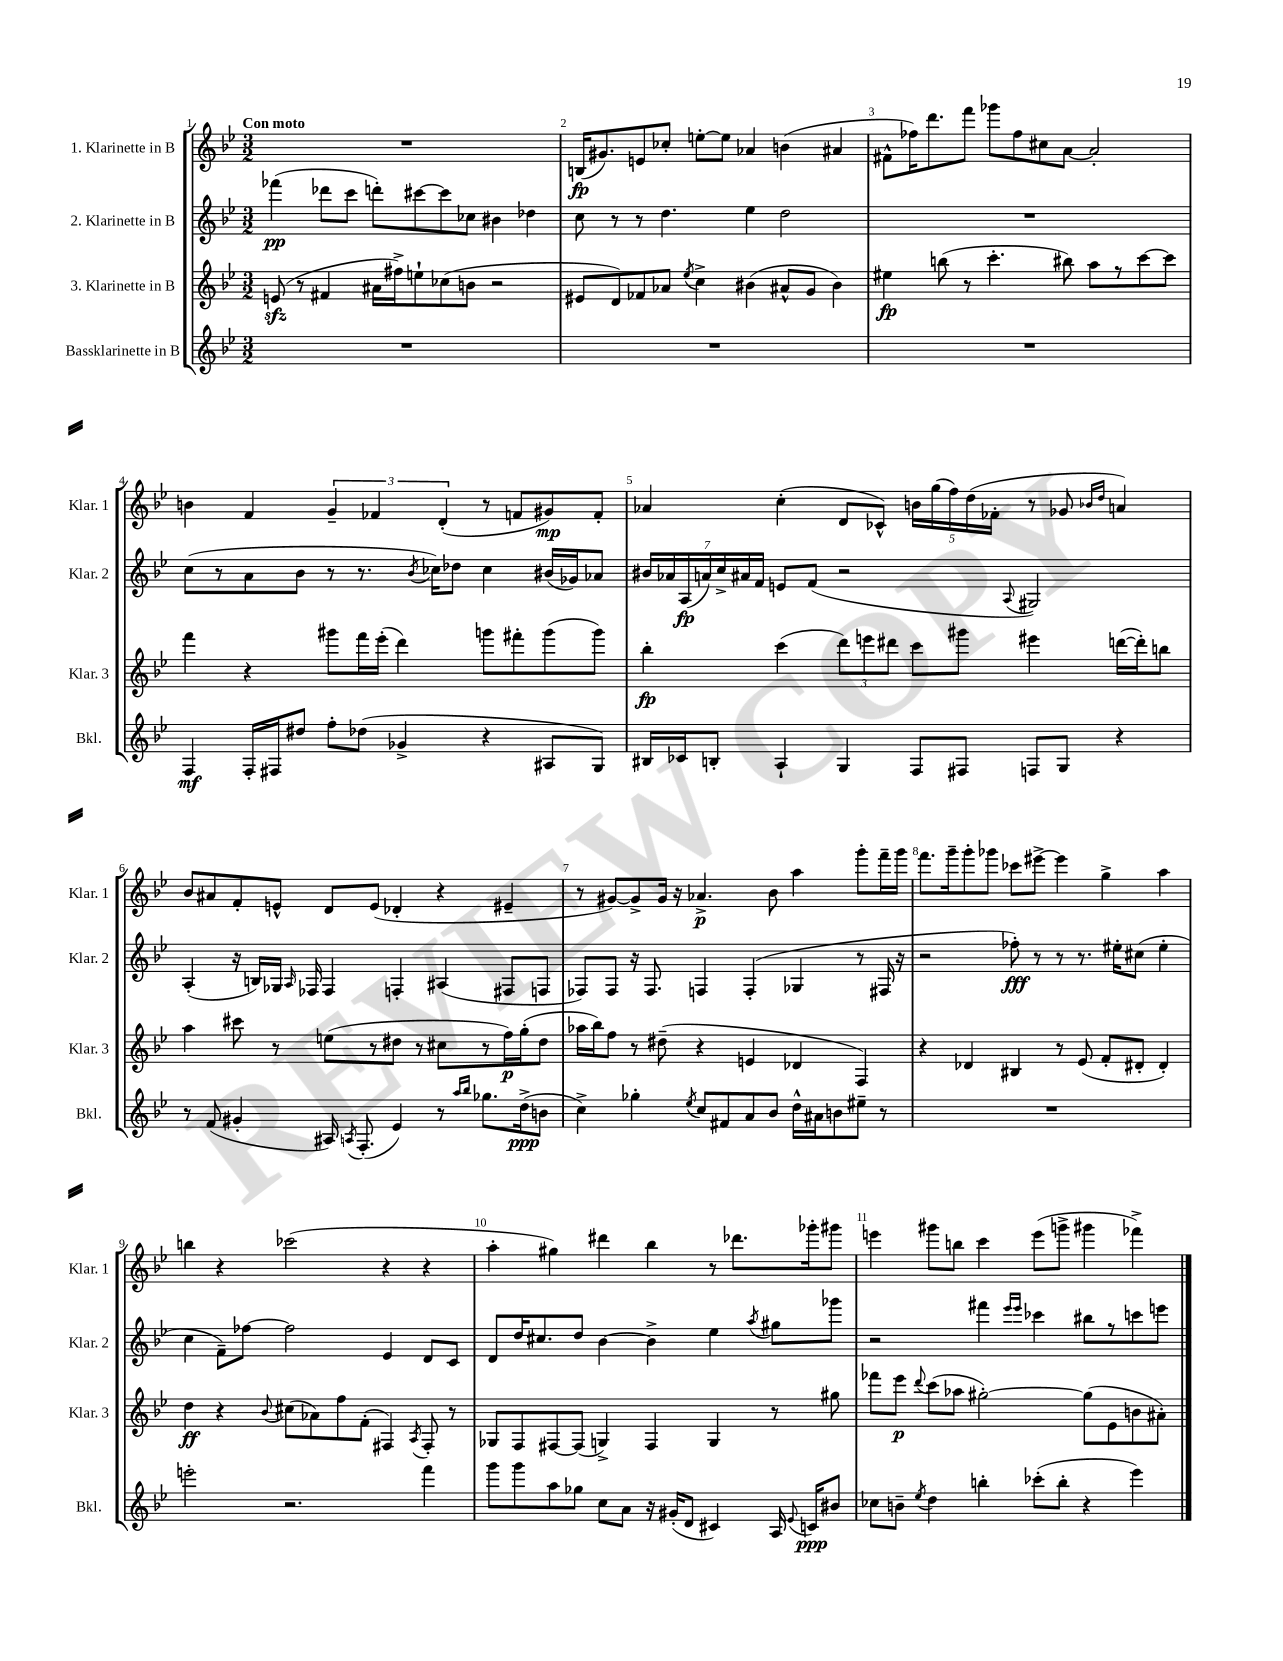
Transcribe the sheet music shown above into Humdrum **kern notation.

**kern	**kern	**kern	**kern
*staff4	*staff3	*staff2	*staff1
*clefG2	*clefG2	*clefG2	*clefG2
*k[b-e-]	*k[b-e-]	*k[b-e-]	*k[b-e-]
*M3/2	*M3/2	*M3/2	*M3/2
1.r	(8e	(4fff-	1.r
.	8r	.	.
.	4f#	8ddd-	.
.	.	8ccc	.
.	16a#	8ddd')	.
.	16ff#^)	.	.
.	8ee`	[8ccc#	.
.	(8cc-	8ccc#]	.
.	8b	8cc-	.
.	2r	4b#	.
.	.	4dd-	.
=	=	=	=
1.r	8e#	8cc	(16B
.	.	.	8.g#)
.	8d)	8r	.
.	8f-	8r	8e
.	8a-	4.dd	8cc-'
.	8qee-	.	.
.	4cc^	.	[8ee'
.	.	.	8ee]
.	(4b#	4ee-	4a-
.	8a#^^	2dd	(4b
.	8g	.	.
.	4b#)	.	4a#
=	=	=	=
1.r	4ee#	1.r	8f#^^
.	.	.	16ff-)
.	.	.	8.ddd
.	(8bb	.	.
.	8r	.	8fff
.	4.ccc'	.	8ggg-
.	.	.	8ff-
.	.	.	8cc#
.	8bb#)	.	[8a
.	8aa	.	2a']
.	8r	.	.
.	[8ccc	.	.
.	8ccc]	.	.
=	=	=	=
4F	4fff	(8cc	4b
.	.	8r	.
16F'	4r	8a	4f
16F#	.	.	.
8dd#	.	8b-	.
8ff'	8ggg#	8r	6g~
(8dd-	16fff	8.r	.
.	.	.	6f-
.	(16eee-'	.	.
4g-^	4ddd)	.	.
.	.	8qb-	.
.	.	16cc-)	.
.	.	.	(6d'
.	.	8dd-	.
4r	8ggg	4cc-	8r
.	8fff#'	.	8f
8A#	(8ggg	(16b#	8g#)
.	.	16g-)	.
8G)	8ggg)	8a-	8f'
=	=	=	=
16B#	4bb-'	28b#	4a-
.	.	28a-	.
16c-	.	.	.
.	.	(28A	.
.	.	28a)	.
8B'	.	.	.
.	.	28cc^	.
.	.	28a#	.
.	.	28f	.
4A`	(4ccc	8e	(4cc'
.	.	(8f	.
4G	12ddd)	2r	8d
.	12eee	.	.
.	.	.	8c-^^)
.	12ddd#	.	.
8F	8ccc	.	20b
.	.	.	(20gg
.	.	.	20ff)
8F#	8ggg#	.	.
.	.	.	(20dd
.	.	.	20f-'
.	.	8qqA	.
8F	4eee#	2G#)	8r
8G	.	.	8g-
.	.	.	16qqb-
.	.	.	16qqdd
4r	([16ddd	.	4a)
.	16ddd'])	.	.
.	8bb	.	.
=	=	=	=
8r	4aa	(4A'	8b-
(8f	.	.	8a#
4g#'	8ccc#	16r	8f'
.	.	16B)	.
.	8r	16G-	8e^^
.	.	16qqA	.
.	.	16F-	.
16A#)	(8ee	4F-	8d
8qA	.	.	.
(8.F'	.	.	.
.	8r	.	(8e
4e-)	8dd#	4F'	4d-'
.	8r	.	.
8r	8cc#	(4A#	4r
16qqaa	.	.	.
16qqbb-	.	.	.
8.gg-	8r	.	.
.	16ff)	8F#	4e#~
(16dd^	(16gg'	.	.
8b	8dd#	8F	.
=	=	=	=
4cc^)	16aa-	8F-)	8r
.	16bb-)	.	.
.	8ff	8F-	[8g#)
4gg-'	8r	16r	8g#^]
.	.	8.F-	.
.	(8dd#~	.	16g#
.	.	.	16r
8qee-	.	.	.
8cc	4r	4F	4.a-^
8f#	.	.	.
8a	4e	(4F'	.
8b-	.	.	8b-
16dd^^	4d-	4G-	4aa
16a#	.	.	.
8b	.	.	.
8ee#~	4F)	8r	8ggg'
8r	.	16F#	16fff~
.	.	16r	16ggg
=	=	=	=
1.r	4r	2r	8.fff
.	.	.	16ggg~
.	4d-	.	8ggg'
.	.	.	8ggg-
.	4B#	8ff-')	8ccc-
.	.	8r	[8eee#^
.	8r	8r	4eee#]
.	(8e-	8.r	.
.	8f'	.	4gg^
.	.	16ee#'	.
.	8d#'	(8cc#	.
.	4d#')	4ee#'	4aa
=	=	=	=
2eee'	4dd	4cc	4bb
.	4r	8f~)	4r
.	.	[8ff-	.
.	8qqb-	.	.
2.r	(8cc#	2ff-]	(2ccc-
.	8a-)	.	.
.	8ff	.	.
.	(8f'	.	.
.	4F#)	4e-	4r
.	8qA	.	.
4fff	8F#'	8d	4r
.	8r	8c	.
=	=	=	=
8ggg	8G-	8d	4aa'
8ggg	8F	16dd	.
.	.	8.cc#	.
8aa	[8F#	.	4gg#)
8gg-	(8F#]	8dd	.
8cc	4G^)	[4b-	4ddd#
8a	.	.	.
16r	4F#	4b-^]	4bb-
(16g#'	.	.	.
8d	.	.	.
4c#)	4G	4ee-	8r
.	.	.	8.ddd-
.	.	8qaa	.
16A	8r	8gg#	.
8qqe-	.	.	.
16c	.	.	16ggg-'
8b#	8gg#	8ggg-	8ggg#
=	=	=	=
8cc-	8fff-	2r	4eee
8b~	8eee-	.	.
8qee-	8qqddd	.	.
4dd	(8ccc	.	8ggg#
.	8aa-	.	8bb
4bb'	[2gg#')	4fff#	4ccc
.	.	16qqeee-	.
.	.	16qqeee-	.
(8ccc-'	.	4ccc-	(8eee
8bb'	.	.	8ggg^
4r	(8gg#]	8bb#	4ggg#
.	8e-	8r	.
4eee-)	8b	8ccc	4fff-^)
.	8a#')	8eee	.
==	==	==	==
*-	*-	*-	*-
